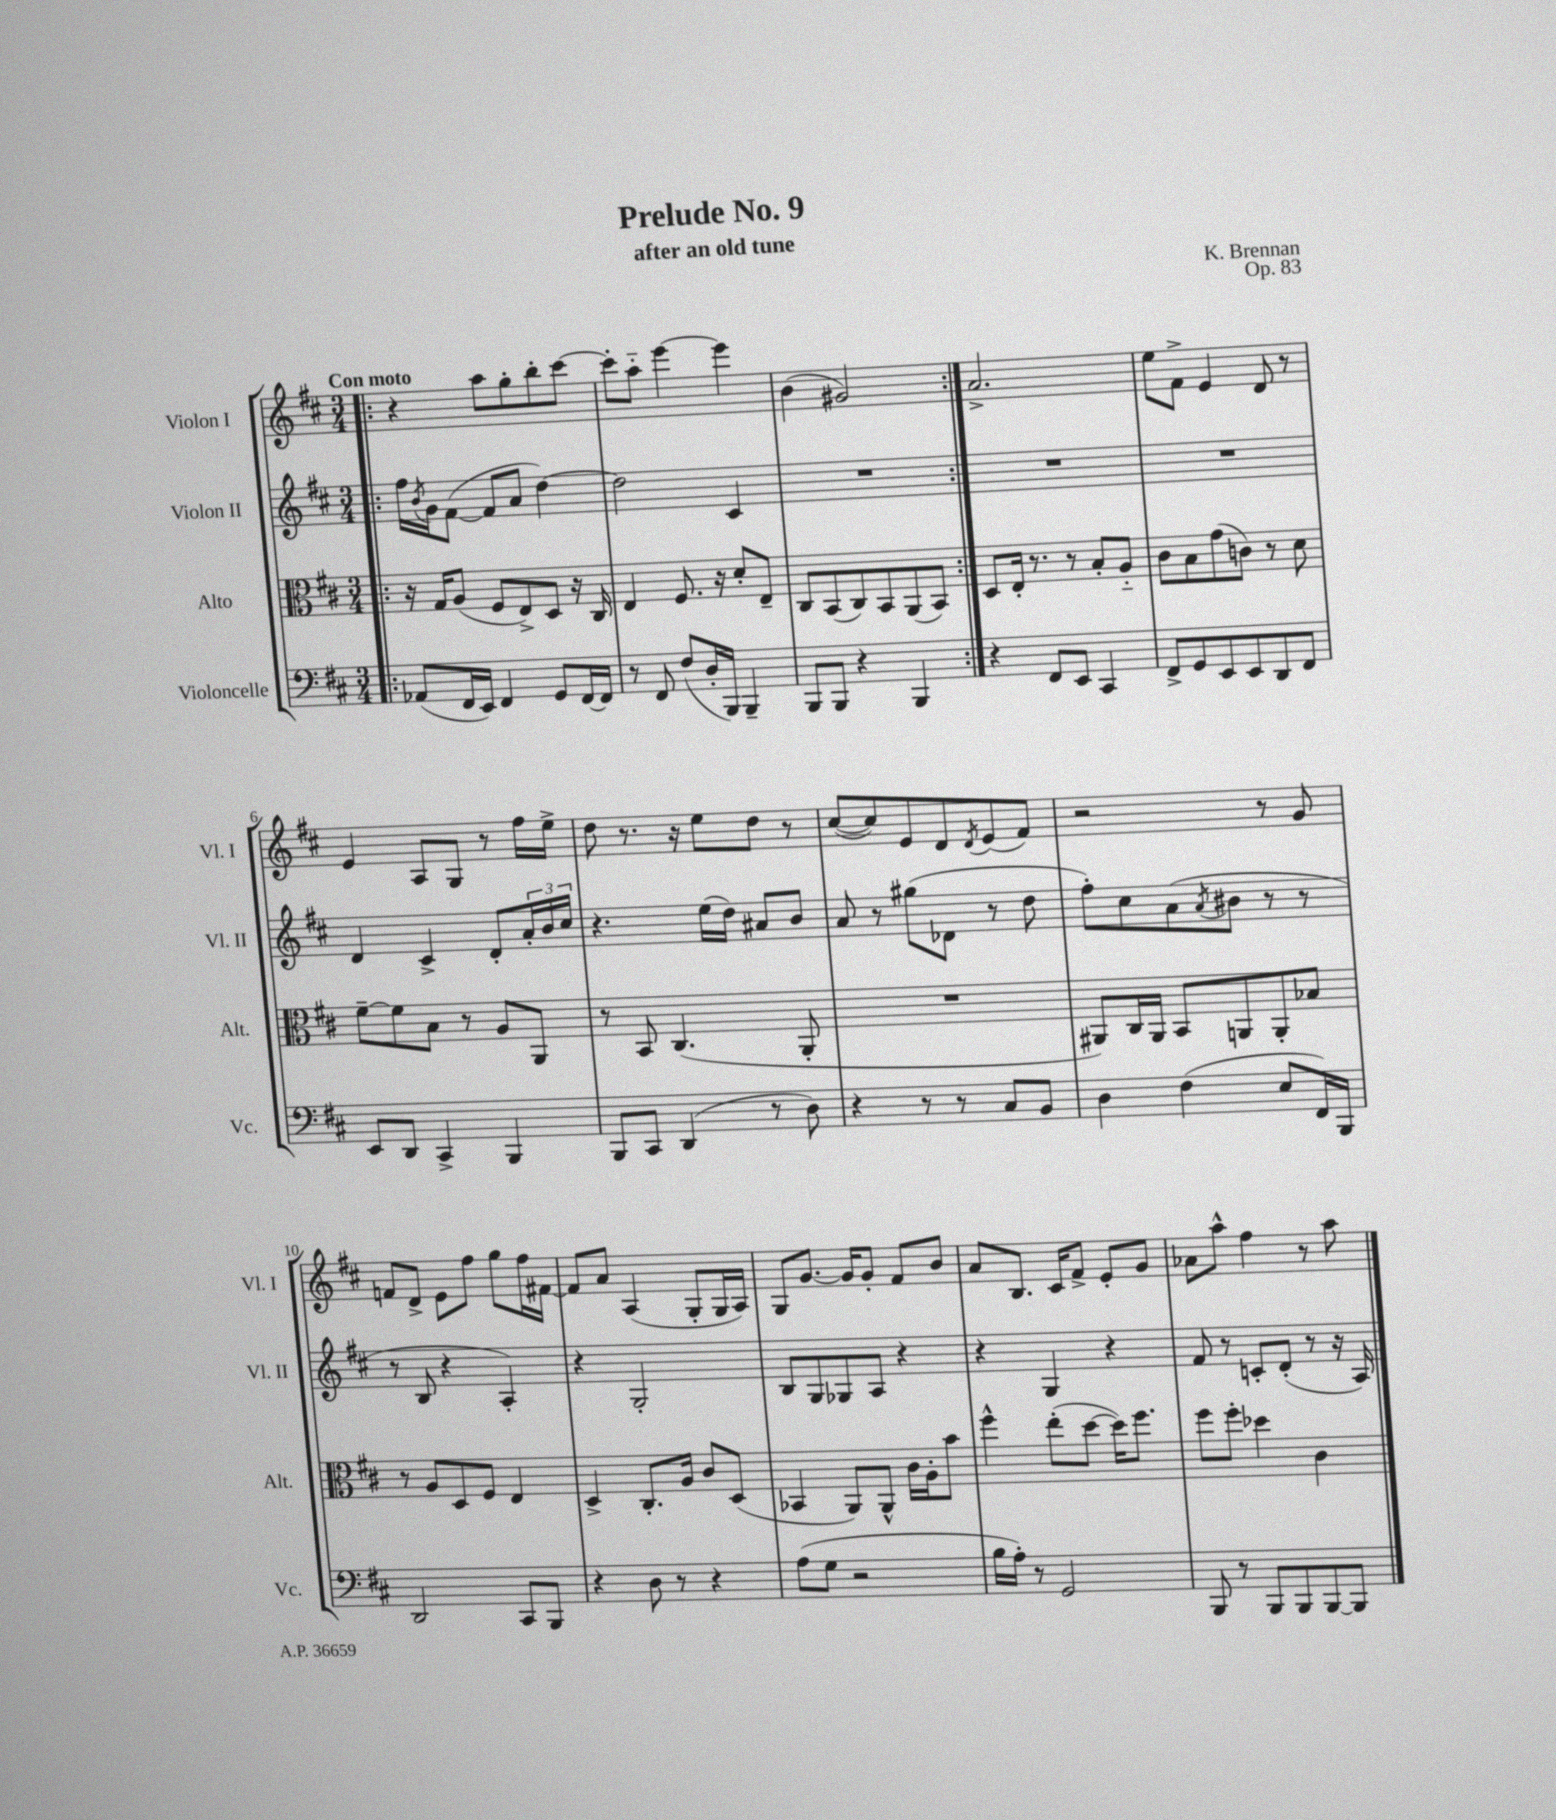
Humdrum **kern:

**kern	**kern	**kern	**kern
*part4	*part3	*part2	*part1
*staff4	*staff3	*staff2	*staff1
*I"Violoncelle	*I"Alto	*I"Violon II	*I"Violon I
*I'Vc.	*I'Alt.	*I'Vl. II	*I'Vl. I
*clefF4	*clefC3	*clefG2	*clefG2
*k[f#c#]	*k[f#c#]	*k[f#c#]	*k[f#c#]
*M3/4	*M3/4	*M3/4	*M3/4
=1!|:	=1!|:	=1!|:	=1!|:
!	!	!	!LO:TX:a:B:t=Con moto
(8AA-X/L	16r	16ff#\LL	4r
.	.	8qb/	.
.	16G/KL	16g\J	.
16FF#/L	(8A/J	([8f#\J	.
16EE/JJ)	.	.	.
4FF#/	8F#/L	8f#/L]	8aa\L
.	8E^/)	8a/J	8gg'\
8GG/L	8D/J	[4dd\)	8bb'\
[16FF#/L	16r	.	[8ccc#\J
16FF#/JJ]	16C#/	.	.
=2	=2	=2	=2
8r	4E/	2dd\]	8ccc#'\L]
8FF#/	.	.	8aa\J
(8F#/L	8.F#/	.	[4eee\
16D'/L	.	.	.
16BBB/JJ)	16r	.	.
4BBB~/	8d'/L	4c#/	4eee\]
.	8E~/J	.	.
=3	=3	=3	=3
8BBB/L	8C#/L	2.r	(4b\
8BBB/J	(8BB/	.	.
4r	8C#/)	.	2g#X/)
.	8BB/	.	.
4BBB/	(8AA/	.	.
.	8BB/J)	.	.
=4:|!	=4:|!	=4:|!	=4:|!
4r	8D/L	2.r	2.a^/
.	16E'/Jk	.	.
.	8.r	.	.
8FF#/L	.	.	.
8EE/J	8r	.	.
4CC#/	8B'/L	.	.
.	8A/J	.	.
=5	=5	=5	=5
8FF#^/L	8c#\L	2.r	8ee\L
8GG/	8B\	.	8f#^\J
8EE/	(8g\	.	4e/
8EE/	8cn\J)	.	.
8DD/	8r	.	8d/
8FF#/J	8d\	.	8r
!!LO:LB:g=z
=6	=6	=6	=6
8EE/L	[8f#~\L	4d/	4e/
8DD/J	8f#\]	.	.
4CC#^/	8B\J	4c#^/	8A/L
.	8r	.	8G/J
4BBB/	8A/L	8d'/L	8r
.	8AA/J	24a'/L	16ff#\LL
.	.	24b/	.
.	.	.	16ee^\JJ
.	.	24cc#/JJ	.
=7	=7	=7	=7
8BBB/L	8r	4.r	8dd\
8CC#/J	8BB/	.	8.r
(4DD/	(4.C#/	.	.
.	.	.	16r
.	.	(16ee\LL	8ee\L
.	.	16dd\JJ)	.
8r	.	8a#X/L	8dd\J
8D\)	8AA'/	8b/J	8r
=8	=8	=8	=8
4r	2.r	8a/	([8cc#/L
.	.	8r	8cc#/])
8r	.	(8gg#X\L	8e/
8r	.	8d-X\J	8d/
.	.	.	8qd/
8C#/L	.	8r	(8e/
8BB/J	.	8dd\	8f#/J)
=9	=9	=9	=9
4D\	8AA#X/L)	8ff#'\L)	2r
.	16C#/L	8cc#\	.
.	16AA#/JJ	.	.
(4F#\	8BB/L	(8a\	.
.	.	8qa/	.
.	8AAn/	8b#X\J	.
8E/L	8AA'/	8r	8r
16FF#/L)	8B-X/J	8r	8g/
16BBB/JJ	.	.	.
!!LO:LB:g=z
=10	=10	=10	=10
2DD/	8r	8r	8fn/L
.	8A/L	8B/	8d^/J
.	8D/	4r	8e\L
.	8F#/J	.	8ff#\J
8CC#/L	4E/	4A'/)	8gg\L
8BBB/J	.	.	16ff#\L
.	.	.	[16f#X\JJ
=11	=11	=11	=11
4r	4D^/	4r	8f#/L]
.	.	.	8a/J
8D\	8.C#'/L	2G'/	(4A/
8r	.	.	.
.	16A/Jk	.	.
4r	8c#/L	.	8G'/L
.	(8D/J	.	16G/L
.	.	.	16A/JJ)
=12	=12	=12	=12
(8A\L	4BB-X/	8B/L	8G/L
8G\J	.	8G/	[8.g/J
2r	8AA/L)	8G-X/	.
.	.	.	16g/KL]
.	8AA^^/J	8A/J	8g'/J
.	16c#\LL	4r	8f#/L
.	16A'\J	.	.
.	8b\J	.	8b/J
=13	=13	=13	=13
16B\LL	4ff#^^\	4r	8a/L
16A'\JJ)	.	.	.
8r	.	.	8.B/J
2GG/	(8ee'\L	4G/	.
.	.	.	16c#/KL
.	[8dd\J	.	8f#^/J
.	16dd\KL])	4r	8e'/L
.	8.ff#\J	.	.
.	.	.	8g/J
=14	=14	=14	=14
8BBB/	8ff#\L	8f#/	8a-X\L
8r	8ff#'\J	8r	8aa^^\J
8BBB/L	4dd-X\	8cn'/L	4ff#\
8BBB/	.	(8d'/J	.
[8BBB/	4c#\	8r	8r
8BBB/J]	.	16r	8aa\
.	.	16A/)	.
==	==	==	==
*-	*-	*-	*-
